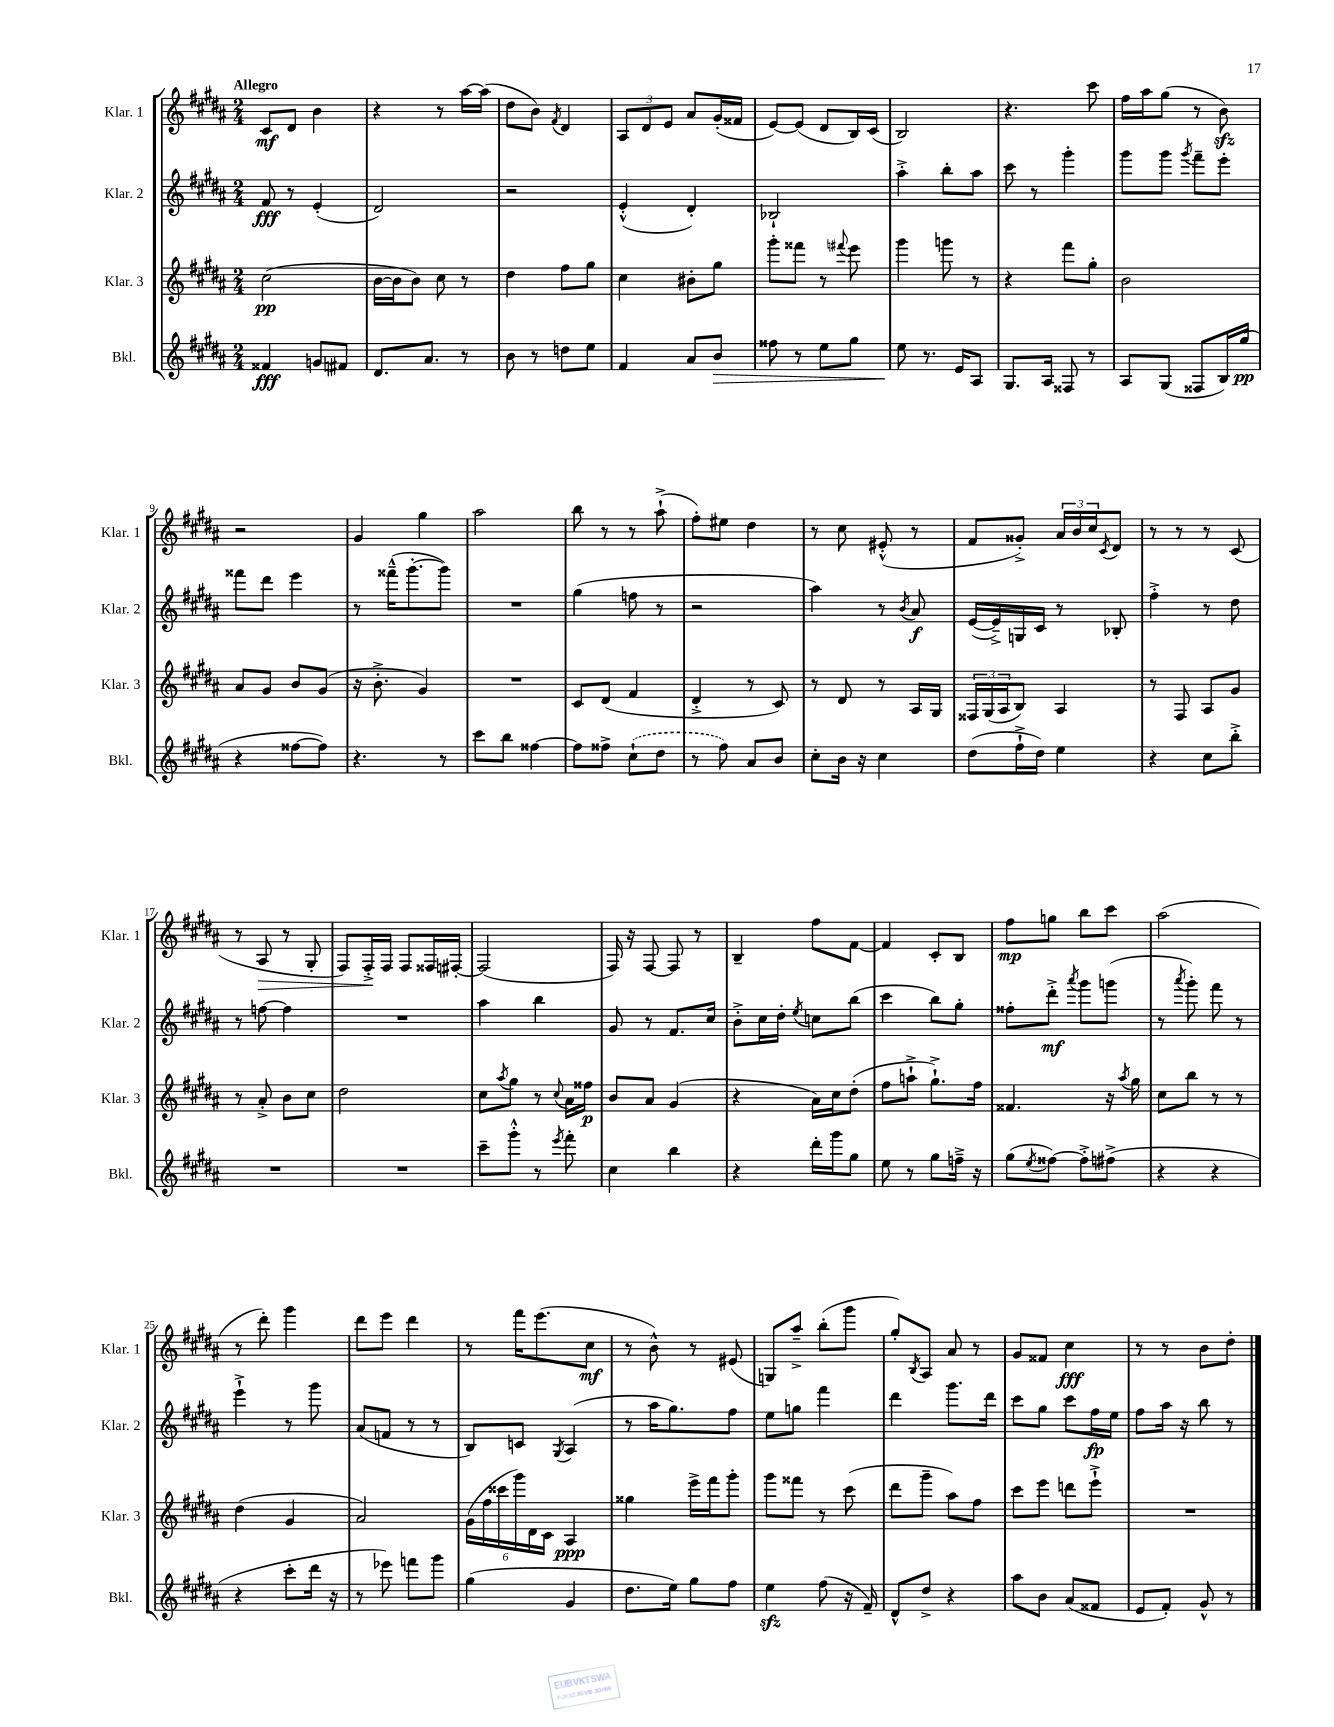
<<
\new StaffGroup <<
\new Staff = "s0" \with { instrumentName = "Klar. 1" shortInstrumentName = "Klar. 1" } {
    \clef treble \key b \major \numericTimeSignature \time 2/4 \tempo "Allegro"
    cis'8\mf dis'8 b'4 |
    r4 r8 ais''16~ ais''16( |
    dis''8 b'8) \acciaccatura { fis'8 } dis'4 |
    \tuplet 3/2 { ais8 dis'8 e'8 } ais'8 gis'16-.( fisis'16 |
    e'8~) e'8( dis'8 b16) cis'16( |
    b2) |
    r4. cis'''8 |
    fis''16 ais''16 gis''8( r8 b'8\sfz) |
    r2 |
    gis'4 gis''4 |
    ais''2 |
    b''8 r8 r8 ais''8-!->( |
    fis''8-.) eis''8 dis''4 |
    r8 cis''8 eis'8-.-^( r8 |
    fis'8 gisis'8-.->) \tuplet 3/2 { ais'16 b'16 cis''16 } \acciaccatura { cis'8 } dis'8 |
    r8 r8 r8 cis'8( |
    r8 ais8\> r8 gis8-. |
    fis8) fis16-.->\! fis16 fis8 fisis16 fis16~-. |
    fis2( |
    fis16) r16 fis8~ fis8 r8 |
    b4-- fis''8 fis'8~ |
    fis'4 cis'8-. b8 |
    fis''8\mp g''8 b''8 cis'''8 |
    ais''2( |
    r8 dis'''8-.) gis'''4 |
    dis'''8 e'''8 dis'''4 |
    r8 fis'''16 e'''8.( cis''8\mf |
    r8 b'8-^) r8 eis'8( |
    g8) ais''8---> b''8-.( gis'''8 |
    gis''8-.) \acciaccatura { b8 } ais8 ais'8 r8 |
    gis'8 fisis'8 cis''4\fff |
    r8 r8 b'8 dis''8-. \bar "|." |
}
\new Staff = "s1" \with { instrumentName = "Klar. 2" shortInstrumentName = "Klar. 2" } {
    \clef treble \key b \major \numericTimeSignature \time 2/4
    fis'8\fff r8 e'4-.( |
    dis'2) |
    r2 |
    e'4-.-^( dis'4-.) |
    bes2-! |
    ais''4-.-> b''8-. ais''8 |
    cis'''8 r8 gis'''4-. |
    gis'''8 gis'''8 \acciaccatura { gis'''8 } fis'''8-- e'''8-. |
    fisis'''8 dis'''8 e'''4 |
    r8 fisis'''16---^( gis'''8.~-. gis'''8) |
    R2 |
    gis''4( f''8 r8 |
    r2 |
    ais''4) r8 \acciaccatura { b'8 } ais'8\f |
    e'16~( e'16--->) g16 cis'16 r8 bes8-. |
    fis''4-.-> r8 dis''8 |
    r8 f''8~ f''4 |
    R2 |
    ais''4 b''4 |
    gis'8 r8 fis'8. cis''16 |
    b'8-.-> cis''16 dis''16-. \acciaccatura { e''8 } c''8 b''8( |
    cis'''4 b''8) gis''8-. |
    fisis''8-. dis'''8-.->\mf \acciaccatura { ais'''8 } gis'''8 g'''8( |
    r8 \acciaccatura { ais'''8 } gis'''8-.) fis'''8 r8 |
    e'''4-!-> r8 gis'''8 |
    ais'8( f'8 r8 r8 |
    b8) c'8 \acciaccatura { gis8 } ais4( |
    r8 ais''16 gis''8.) fis''8 |
    e''8 g''8 fis'''4 |
    dis'''4 gis'''8. dis'''16 |
    cis'''8 gis''8 cis'''8 fis''16\fp e''16 |
    fis''8 ais''16 r16 b''8 r8 \bar "|." |
}
\new Staff = "s2" \with { instrumentName = "Klar. 3" shortInstrumentName = "Klar. 3" } {
    \clef treble \key b \major \numericTimeSignature \time 2/4
    cis''2\pp( |
    b'16~ b'16 b'8) cis''8 r8 |
    dis''4 fis''8 gis''8 |
    cis''4 bis'8-. gis''8 |
    gis'''8-. fisis'''8 r8 \appoggiatura { fis'''8 } e'''8 |
    gis'''4 g'''8 r8 |
    r4 fis'''8 gis''8-. |
    b'2 |
    ais'8 gis'8 b'8 gis'8( |
    r16 b'8.-.-> gis'4) |
    R2 |
    cis'8 dis'8( fis'4 |
    dis'4-.-> r8 cis'8) |
    r8 dis'8 r8 ais16 gis16 |
    \tuplet 3/2 { fisis16 gis16( ais16 } b8) ais4 |
    r8 fis8 ais8 gis'8 |
    r8 ais'8-.-> b'8 cis''8 |
    dis''2 |
    cis''8 \acciaccatura { ais''8 } gis''8 r8 \appoggiatura { cis''8 } ais'16 fisis''16\p |
    b'8 ais'8 gis'4( |
    r4 ais'16) cis''16 dis''8-.( |
    fis''8 a''8-!-> gis''8.-!->) fis''16 |
    fisis'4. r16 \acciaccatura { ais''8 } gis''16 |
    cis''8 b''8 r8 r8 |
    dis''4( gis'4 |
    ais'2) |
    \tuplet 6/4 { gis'16( fis''16 cisis'''16 gis'''16) dis'16 cis'16 } ais4\ppp |
    gisis''4 e'''16-> fis'''16 gis'''8-. |
    gis'''8 fisis'''8 r8 cis'''8( |
    dis'''8 gis'''8-- ais''8) fis''8 |
    cis'''8 e'''8 d'''8 e'''8-!-> |
    R2 \bar "|." |
}
\new Staff = "s3" \with { instrumentName = "Bkl." shortInstrumentName = "Bkl." } {
    \clef treble \key b \major \numericTimeSignature \time 2/4
    fisis'4\fff g'8 fis'8 |
    dis'8. ais'8. r8 |
    b'8 r8 d''8 e''8 |
    fis'4 ais'8 b'8\> |
    fisis''8 r8 e''8 gis''8 |
    e''8\! r8. e'16 ais8 |
    gis8. ais16 fisis8 r8 |
    ais8 gis8( fisis8 b16) gis''16\pp( |
    r4 fisis''8~ fisis''8) |
    r4. r8 |
    cis'''8 b''8 fisis''4~ |
    fisis''8 fisis''8-> \once \slurDashed cis''8-!( dis''8 |
    r8 fis''8) ais'8 b'8 |
    cis''8-. b'16 r16 cis''4 |
    dis''8( fis''16-!-> dis''16) e''4 |
    r4 cis''8 b''8-.-> |
    R2 |
    R2 |
    cis'''8-- gis'''8-.-^ r8 \acciaccatura { e'''8 } fis'''8-. |
    cis''4 b''4 |
    r4 dis'''16-. gis'''16 gis''8 |
    e''8 r8 gis''8 f''16---> r16 |
    gis''8( \acciaccatura { e''8 } fisis''8~) fisis''8-.-> fis''8->( |
    r4 r4 |
    r4 cis'''8-. dis'''16 r16 |
    r8 ees'''8) f'''8 gis'''8 |
    gis''4( gis'4 |
    dis''8. e''16) gis''8 fis''8 |
    e''4\sfz fis''8( r16 fis'16--) |
    dis'8-^ dis''8-> r4 |
    ais''8 b'8 ais'8( fisis'8 |
    e'8 fis'8-.) gis'8-^ r8 \bar "|." |
}
>>
>>
